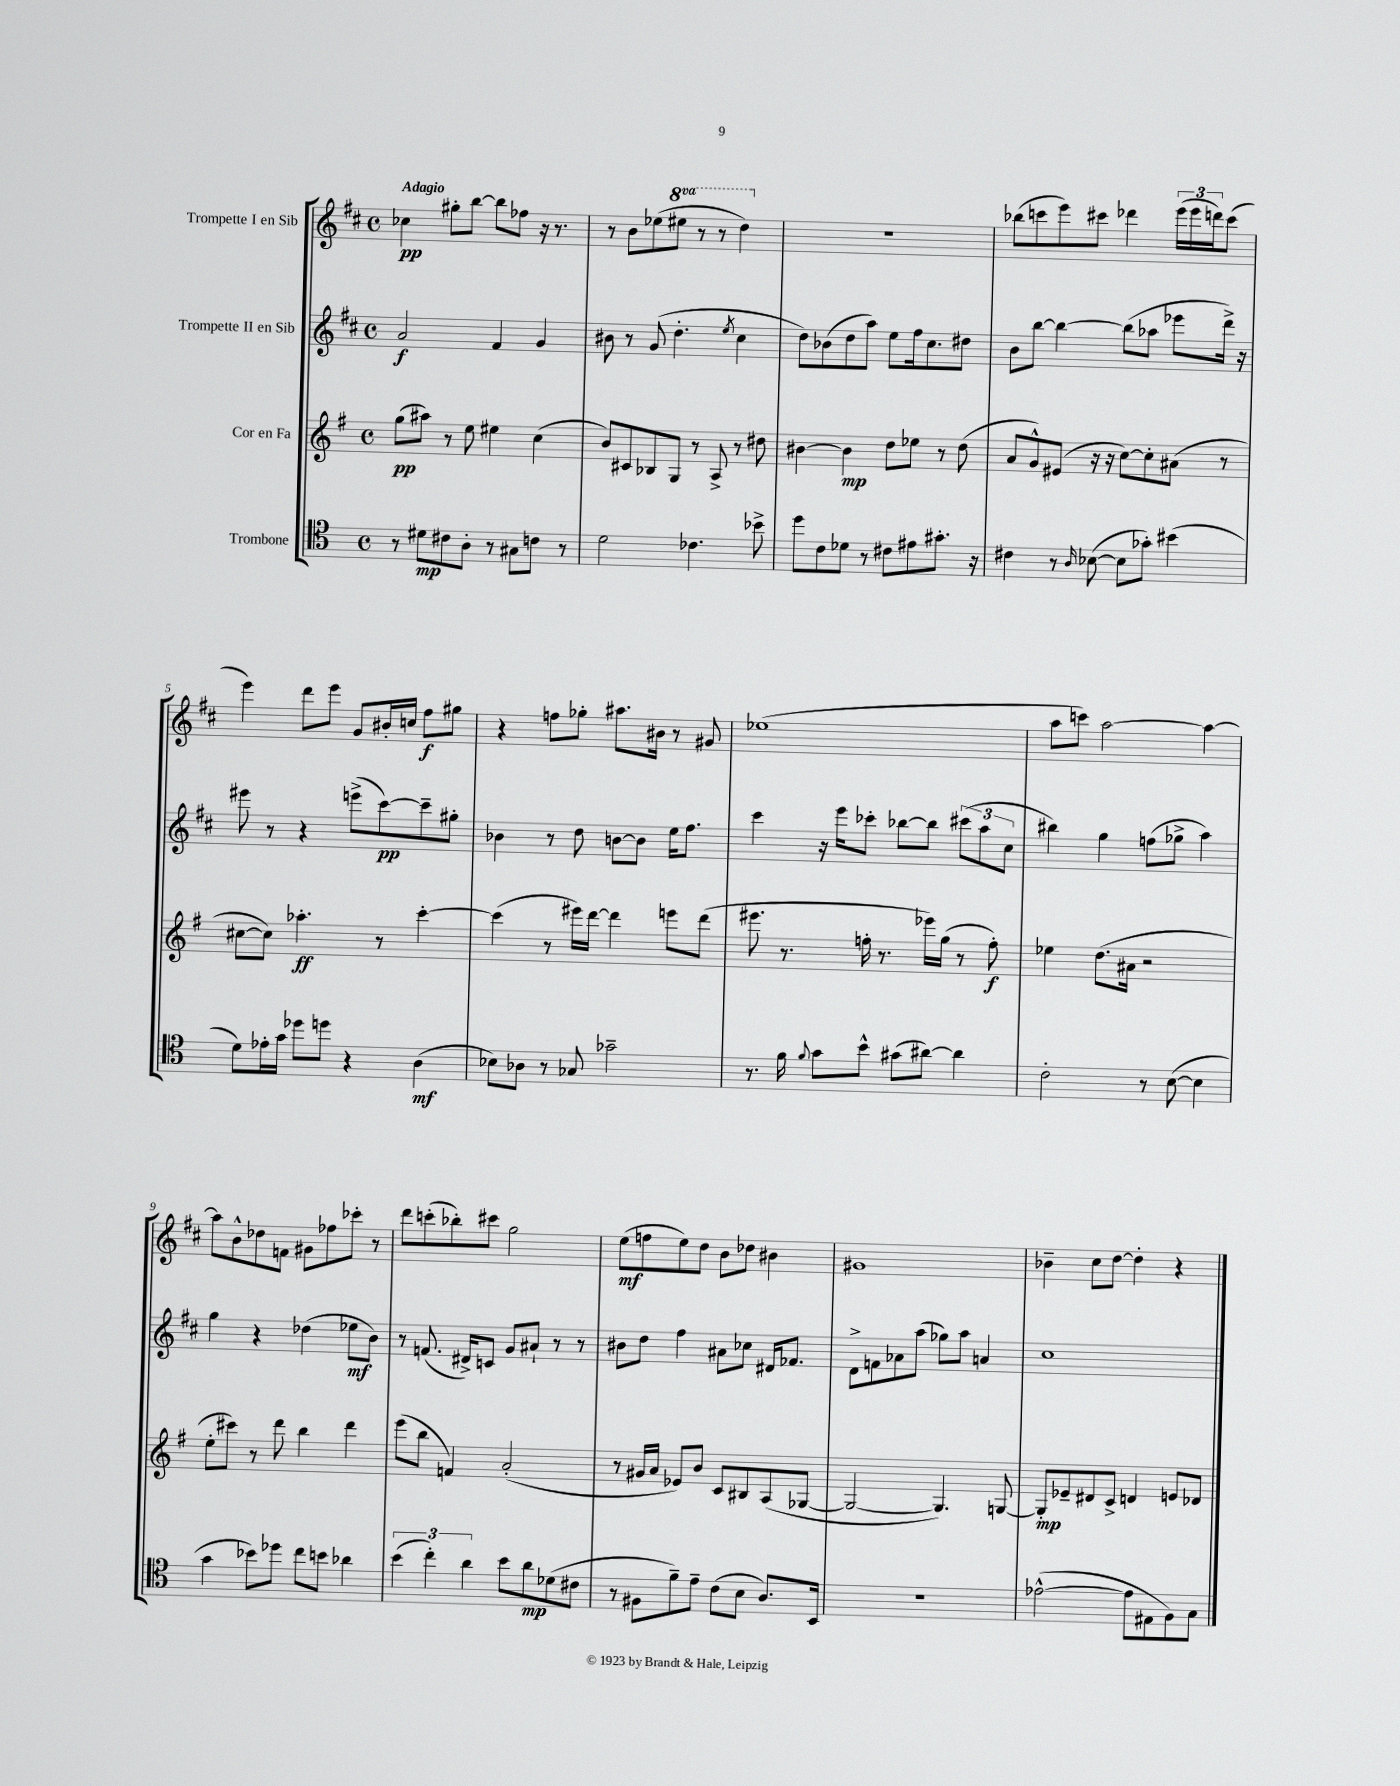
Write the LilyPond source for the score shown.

<<
\new StaffGroup <<
\new Staff = "s0" \with { instrumentName = "Trompette I en Sib" } {
    \clef treble \key d \major \defaultTimeSignature \time 4/4 \set Staff.ottavationMarkups = #ottavation-simple-ordinals \tempo "Adagio"
    ces''4\pp gis''8-. b''8~ b''8 fes''8 r16 r8. |
    r8 b'8 ees''8( \ottava #1 eis'''8 r8 r8 d'''4) \ottava #0 |
    R1 |
    bes''8( c'''8 e'''8) cis'''8 des'''4 \tuplet 3/2 { e'''16( e'''16 d'''16) } cis'''8( |
    e'''4) d'''8 e'''8 g'8 bis'16-. c''16 fis''8\f gis''8 |
    r4 f''8 ges''8-. ais''8. bis'16 r8 gis'8 |
    ees''1( |
    a''8 c'''8) a''2~ a''4~ |
    a''8 b'8-^ des''8 f'8 gis'8 fes''8 ces'''8-. r8 |
    d'''8 c'''8-.( bes''8-.) cis'''8 g''2 |
    e''8\mf( f''8 e''8) d''8 b'8 des''8 bis'4 |
    gis'1 |
    bes'4-- cis''8 d''8~ d''4-. r4 \bar "|." |
}
\new Staff = "s1" \with { instrumentName = "Trompette II en Sib" } {
    \clef treble \key d \major \defaultTimeSignature \time 4/4
    a'2\f fis'4 g'4 |
    bis'8 r8 g'8( d''4.-. \acciaccatura { e''8 } cis''4 |
    d''8) bes'8( d''8 a''8) e''8 fis''16 cis''8. dis''8 |
    b'8 b''8~ b''4~ b''8( aes''8 ees'''8 d'''16->) r16 |
    eis'''8 r8 r4 e'''8->( cis'''8~\pp) cis'''8-- gis''8-. |
    bes'4 r8 d''8 b'8~ b'8 e''16 fis''8. |
    cis'''4 r16 e'''16 ces'''8-. bes''8~ bes''8 \tuplet 3/2 { cis'''8( a''8 cis''8 } |
    bis''4) g''4 f''8( ges''8-> a''4) |
    g''4 r4 des''4( ees''8\mf b'8) |
    r8 f'8.( dis'16->) c'8 g'8 ais'8-! r8 r8 |
    bis'8 d''8 fis''4 ais'8 ces''8 dis'16 fes'8. |
    d'8-> f'8 aes'8 a''8( ges''8) a''8 a'4 |
    cis''1 \bar "|." |
}
\new Staff = "s2" \with { instrumentName = "Cor en Fa" } {
    \clef treble \key g \major \defaultTimeSignature \time 4/4
    g''8\pp( ais''8) r8 e''8 eis''4 c''4( |
    b'8) cis'8 bes8 g8 r8 a8-> r8 dis''8 |
    bis'4~ bis'4\mp d''8 ees''8 r8 d''8( |
    a'8 g'8-^) eis'8( r16 r16 c''8~) c''8-. ais'8( r8 |
    cis''8~ cis''8) aes''4.-.\ff r8 c'''4~-. |
    c'''4( r8 eis'''16) d'''16~ d'''4 e'''8 d'''8( |
    eis'''8. r8. f''16-. r8. ees'''16) g''16( r8 f''8-.\f) |
    ees''4 d''8.( ais'16 r2 |
    e''8-. cis'''8) r8 d'''8 b''4 d'''4 |
    e'''8( b''8 f'4) a'2-.( |
    r8 gis'16 a'16 ees'8) b'8 c'8 bis8 a8( ges8~ |
    ges2~ ges4.) g8~ |
    g8-.\mp ees'8-- dis'8 c'8-> d'4 e'8 des'8 \bar "|." |
}
\new Staff = "s3" \with { instrumentName = "Trombone" } {
    \clef tenor \key c \major \defaultTimeSignature \time 4/4
    r8 dis'8\mp cis'8 a8-. r8 gis8 c'8 r8 |
    d'2 ces'4. bes'8-> |
    d''8 c'8 des'8 r8 cis'8 eis'8 gis'8.-. r16 |
    cis'4 r8 \grace { a16 } bes8~( bes8 ges'8-.) bis'4( |
    d'8) ees'16-. g'16 des''8 d''8 r4 a4\mf( |
    bes8) aes8 r8 ges8 ges'2-- |
    r8. f'16 \appoggiatura { f'8 } g'8 b'8-^ gis'8( ais'8~) ais'4 |
    c'2-. r8 b8~( b4 |
    g'4 bes'8) des''8 c''8 b'8 aes'4 |
    \tuplet 3/2 { b'4( c''4-.) a'4 } b'8 a'8\mp des'8( cis'8 |
    r8 fis8 f'8--) e'8-- c'8( b8 a8.) b,16 |
    R1 |
    ees'2~-^( ees'8 eis8 f8) g8 \bar "|." |
}
>>
>>
